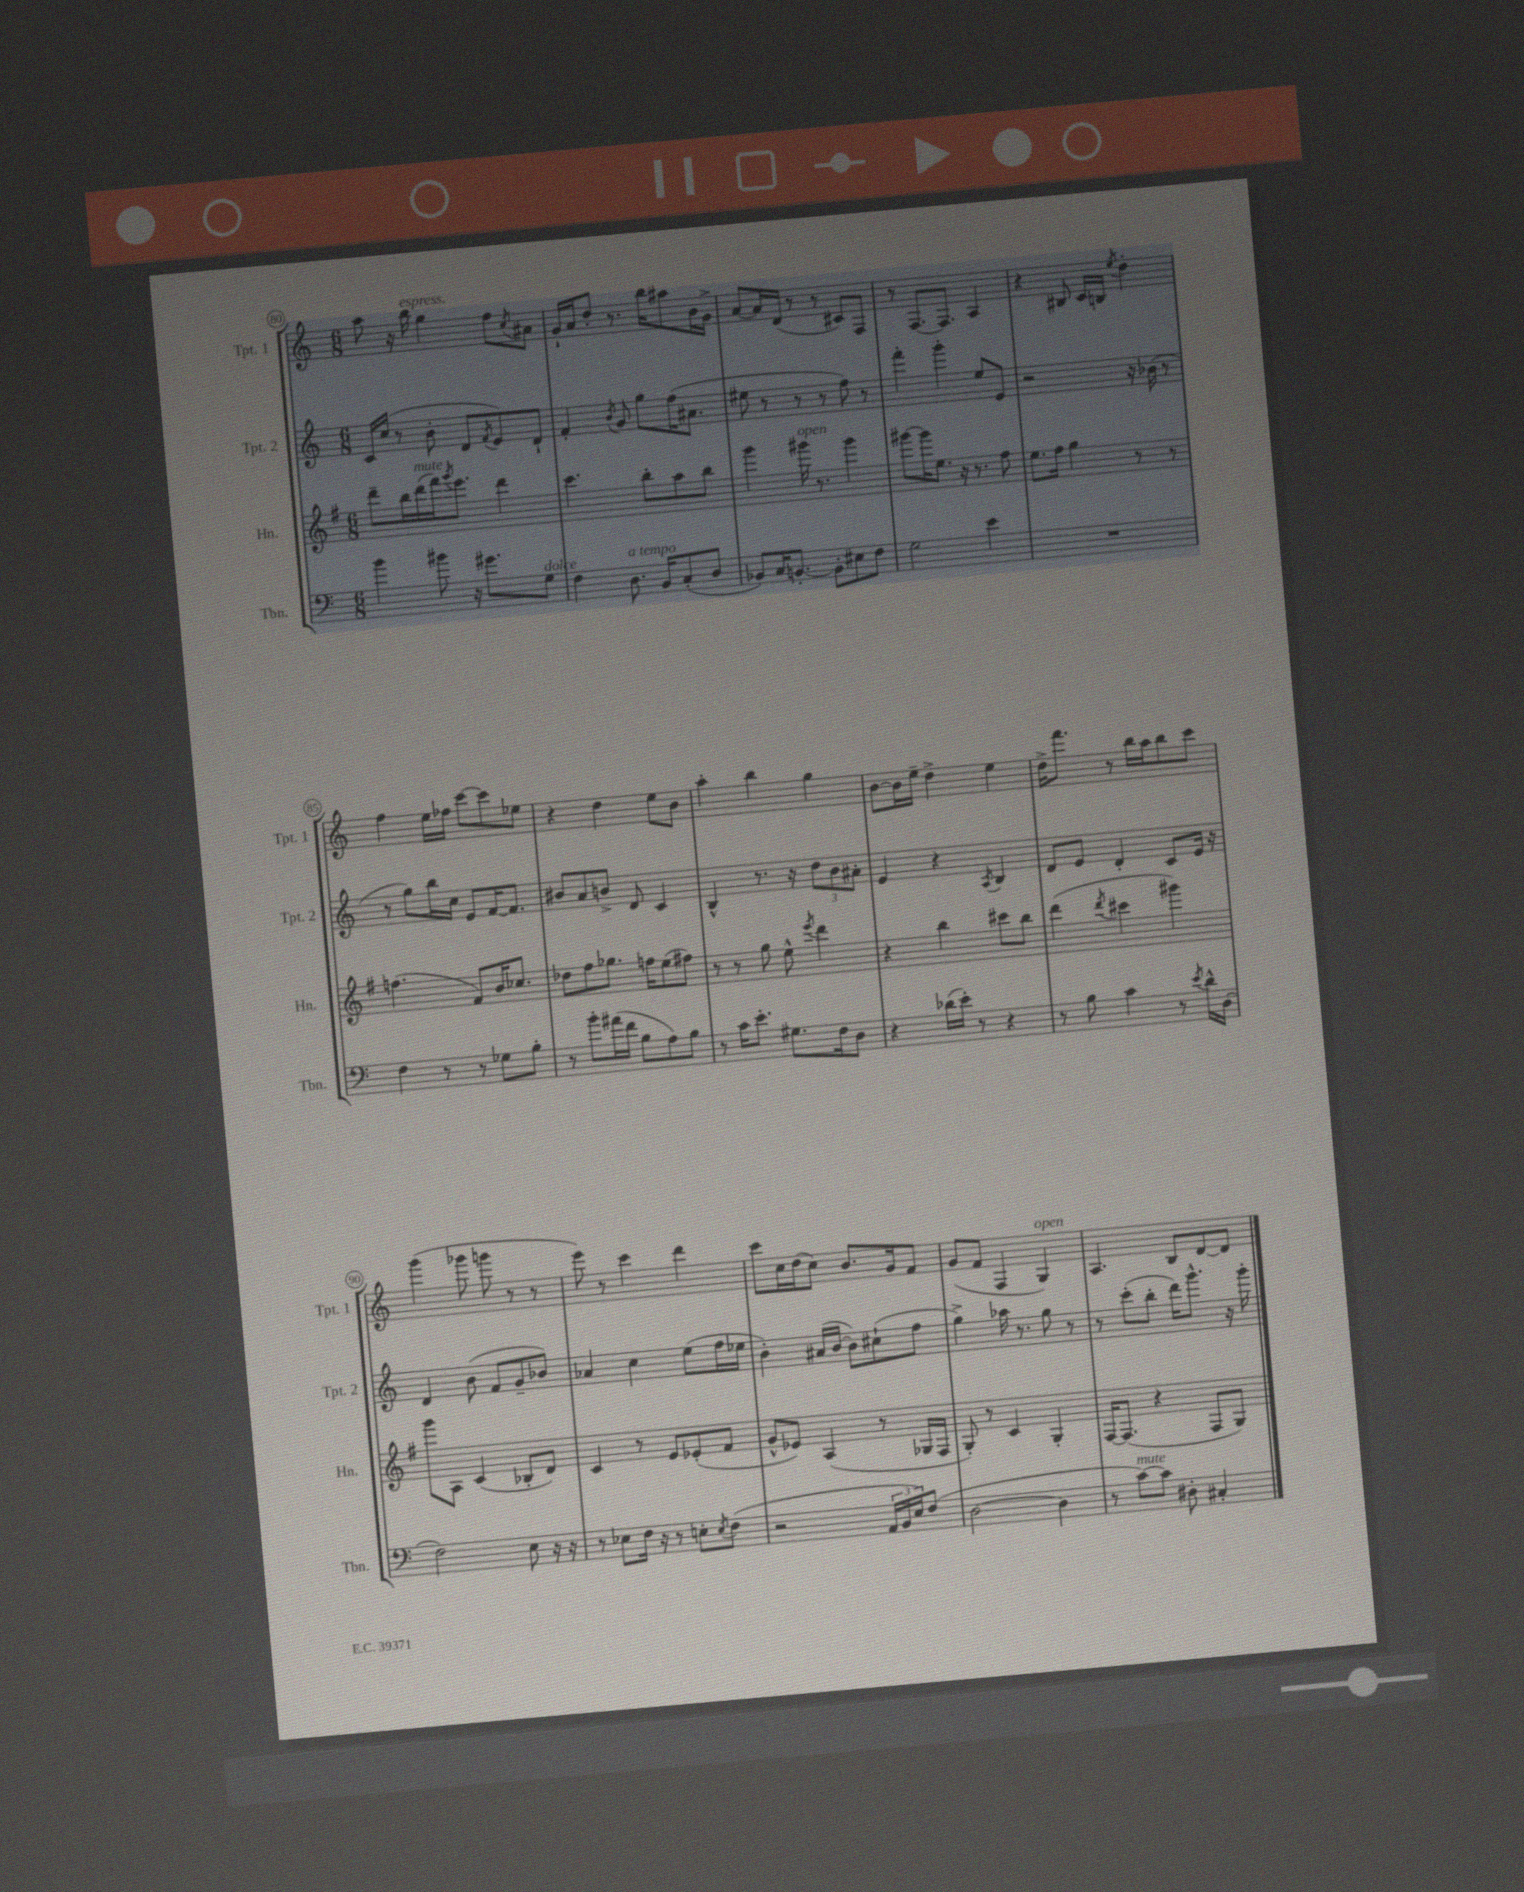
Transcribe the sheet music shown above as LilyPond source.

<<
\new StaffGroup <<
\new Staff = "s0" \with { instrumentName = "Tpt. 1" shortInstrumentName = "Tpt. 1" } {
    \clef treble \key c \major \numericTimeSignature \time 6/8
    a''8 r16 b''16^\markup { \italic "espress." } g''4 f''8 \acciaccatura { c''8 } ais'8 |
    g'16-! a'16 d''8-. r8. b''16 ais''8 b'16 g'16-> |
    a'8~ a'16 d'16( r8 r8 cis'8) f8 |
    r8 f8.~ f8. a4 |
    r4 bis8 c'16 b16 \acciaccatura { e''8 } d''4-. |
    f''4 e''16 fes''16 c'''8~ c'''8 ees''8 |
    r4 d''4 e''8 b'8 |
    a''4-. b''4 g''4 |
    b'8~ b'16 e''16-- d''4-> e''4 |
    d''16-> f'''8. r8 b''16 a''16 b''8 c'''8 |
    g'''4( ges'''8 g'''8 r8 r8 |
    e'''8) r8 c'''4 d'''4 |
    c'''8 c''16 d''16( c''8) b'8. g'16 f'8 |
    g'8( f'8 f4 g4^\markup { \italic "open" }) |
    a4. b8 d'8~ d'8 \bar "|." |
}
\new Staff = "s1" \with { instrumentName = "Tpt. 2" shortInstrumentName = "Tpt. 2" } {
    \clef treble \key c \major \numericTimeSignature \time 6/8
    c'16 c''16( r8 b'8-. d'8 \acciaccatura { f'8 } e'8) d'8-! |
    f'4-. \acciaccatura { b'8 } g'8 g''8 f''16( ais'8. |
    eis''8 r8 r8 r8 f''8) r8 |
    f'''4-. g'''4-. e''8 e'8 |
    r2 r16 bes'16( r8 |
    r8 g''8) b''16 c''16 e'8 f'16~ f'8. |
    bis'8 a'8 b'8-> d'8 c'4 |
    b4-^ r8. r16 \tuplet 3/2 { d''8 b'8 ais'8-. } |
    e'4 r4 \acciaccatura { a8 } b4 |
    d'8 e'8 d'4-. c'8 e'16 r16 |
    d'4 b'8( f'8 g'8-- bes'8) |
    aes'4 c''4 e''8( f''16 ees''16 |
    b'4-.) ais'16( b'16~ b'8) cis''8-!( f''8 |
    g''4->) aes''16 r8. g''8 r8 |
    r8 c'''8-.( b''8-. d'''16) g'''8.-^ r16 g'''16-. \bar "|." |
}
\new Staff = "s2" \with { instrumentName = "Hn." shortInstrumentName = "Hn." } {
    \clef treble \key g \major \numericTimeSignature \time 6/8
    d'''8-- b''16 d'''16^\markup { \italic "mute" }( fis'''16) \acciaccatura { g'''8 } e'''8. d'''4 |
    c'''4. b''8-. a''8 b''8 |
    g'''4 gis'''16^\markup { \italic "open" } r8. gis'''4 |
    gis'''8~ gis'''16 e''8. r16 r8. fis''8 |
    e''8. fis''16 g''4 r8 r8 |
    f''4.( fis'8) b'16 ces''8. |
    des''8 fis''8 ges''8. f''16 e''8( fis''8) |
    r8 r8 g''8 e''8-^ \acciaccatura { e'''8 } d'''4 |
    r4 b''4 cis'''8 b''8 |
    d'''4( \acciaccatura { d'''8 } cis'''4 gis'''4) |
    g'''8 a8 c'4( bes8-. d'8) |
    c'4 r8 e'8 ees'8-.( fis'8 |
    g'8-^ ees'8) a4( r8 ges16 fis16 |
    g8-.) r8 c'4 g4-. |
    fis16~ fis8.( r4 fis8 g8) \bar "|." |
}
\new Staff = "s3" \with { instrumentName = "Tbn." shortInstrumentName = "Tbn." } {
    \clef bass \key c \major \numericTimeSignature \time 6/8
    b'4 bis'8 r16 gis'8. g8^\markup { \italic "dolce" } |
    f4 d8.^\markup { \italic "a tempo" } b,16 c8-.( d8 |
    bes,8) c16 b,8.~-. b,8-. eis8 f8 |
    g2 e'4 |
    R2. |
    f4 r8 r8 ges8 b8-. |
    r8 b'8-. ais'16( f'16 b8 a8) b8 |
    r8 c'16 e'8.-. gis8. f16 d8 |
    r4 des'16( e'16-.) r8 r4 |
    r8 b8 c'4 r8 \acciaccatura { e'8 } d'16-^ d16( |
    f2) e8 r16 r16 |
    r8 ees8 f16 r16 r8 e8-. \acciaccatura { e8 } f8( |
    r2 \tuplet 3/2 { a,16 b,16 e16) } f8( |
    d2~ d4 |
    r8 c'8~^\markup { \italic "mute" }) c'8 dis8-. cis4-. \bar "|." |
}
>>
>>
\layout { \context { \Score currentBarNumber = #80 \override BarNumber.stencil = #(make-stencil-circler 0.1 0.3 ly:text-interface::print) } }
